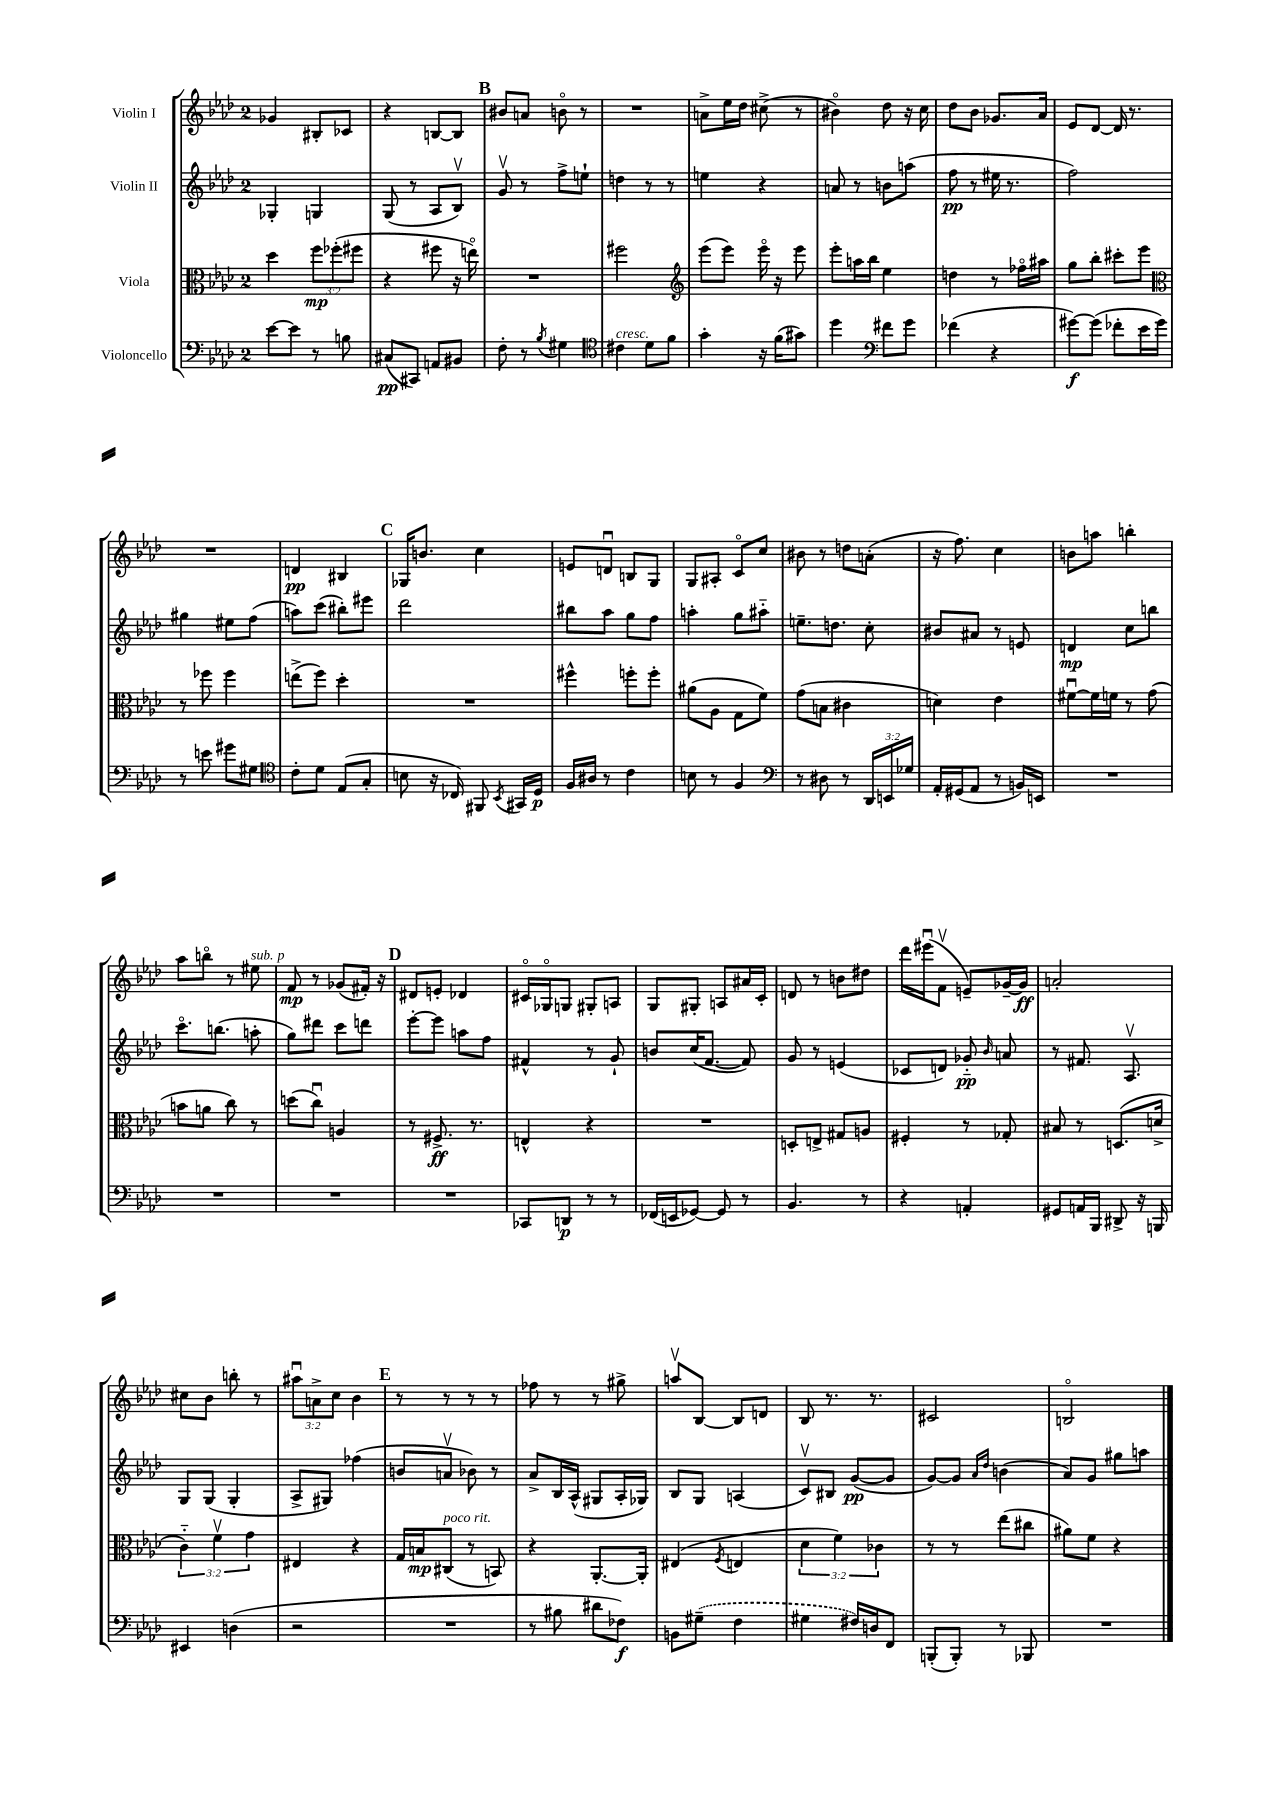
<<
\new StaffGroup <<
\new Staff = "s0" \with { instrumentName = "Violin I" } {
    \clef treble \key aes \major \once \override Staff.TimeSignature.style = #'single-digit \time 2/4 \override Staff.TupletNumber.text = #tuplet-number::calc-fraction-text
    \autoBeamOff ges'4 bis8[-. ces'8] |
    r4 b8[~ b8] |
    \mark \markup { \bold "B" } bis'8[ a'8] b'8\flageolet r8 |
    R2 |
    a'8[-> ees''16 des''16] cis''8->( r8 |
    bis'4\flageolet) des''8 r16 c''16 |
    des''8[ bes'8] ges'8.[ aes'16] |
    ees'8[ des'8]~ des'16 r8. |
    R2 |
    d'4\pp bis4 |
    \mark \markup { \bold "C" } ges16[ b'8.] c''4 |
    e'8[ d'8]\downbow b8[ g8] |
    g8[ ais8]-. c'8[\flageolet c''8] |
    bis'8 r8 d''8[ a'8]-.( |
    r16 f''8.) c''4 |
    b'8[ a''8] b''4-. |
    aes''8[ b''8]\flageolet r8 eis''8^\markup { \italic "sub. p" } |
    f'8\mp r8 ges'8[( fis'16]-.) r16 |
    \mark \markup { \bold "D" } dis'8[ e'8]-. des'4 |
    cis'16[\flageolet ges16\flageolet g8] gis8[-. a8] |
    g8[ gis8]-. a8[ ais'16 c'16]-. |
    d'8 r8 b'8[ dis''8] |
    des'''16[ eis'''16\downbow( f'8]\upbow e'8[--) ges'16~-- ges'16]\ff |
    a'2-. |
    cis''8[ bes'8] b''8-. r8 |
    \tuplet 3/2 { ais''8[\downbow a'8-> c''8] } bes'4 |
    \mark \markup { \bold "E" } r8 r8 r8 r8 |
    fes''8 r8 r8 gis''8-> |
    a''8[\upbow bes8]~ bes8[ d'8] |
    bes8 r8. r8. |
    cis'2 |
    b2\flageolet \bar "|." |
}
\new Staff = "s1" \with { instrumentName = "Violin II" } {
    \clef treble \key aes \major \once \override Staff.TimeSignature.style = #'single-digit \time 2/4
    \autoBeamOff ges4-. g4 |
    g8( r8 aes8[ bes8]\upbow) |
    \mark \markup { \bold "B" } g'8\upbow r8 f''8[-> e''8]-! |
    d''4 r8 r8 |
    e''4 r4 |
    a'8 r8 b'8[ a''8]( |
    f''8\pp r8 eis''16 r8. |
    f''2) |
    gis''4 eis''8[ f''8]( |
    a''8[) c'''8]( bis''8[-.) eis'''8] |
    \mark \markup { \bold "C" } des'''2 |
    bis''8[ aes''8] g''8[ f''8] |
    a''4-. g''8[ ais''8]-_ |
    e''8.[-- d''8.] c''8-. |
    bis'8[ ais'8] r8 e'8 |
    d'4\mp c''8[ b''8] |
    c'''8.[\flageolet b''8.]( a''8-. |
    g''8[) dis'''8] c'''8[ d'''8] |
    \mark \markup { \bold "D" } ees'''8[~-. ees'''8] a''8[ f''8] |
    fis'4-^ r8 g'8-! |
    b'8[ c''16( f'8.]~ f'8) |
    g'8 r8 e'4( |
    ces'8[ d'8]) ges'8-_\pp \grace { bes'16 } a'8 |
    r8 fis'8. aes8.\upbow |
    g8[ g8]( g4-. |
    aes8[-> gis8]) fes''4( |
    \mark \markup { \bold "E" } b'8[ a'8]\upbow bes'8) r8 |
    aes'8[-> bes16 aes16]-^( gis8[ aes16-. ges16]) |
    bes8[ g8] a4( |
    c'8[\upbow) bis8] g'8[~\pp( g'8] |
    g'8[~) g'8] \grace { aes'16[ des''16] } b'4( |
    aes'8[) g'8] gis''8[ a''8] \bar "|." |
}
\new Staff = "s2" \with { instrumentName = "Viola" } {
    \clef alto \key aes \major \once \override Staff.TimeSignature.style = #'single-digit \time 2/4 \override Staff.TupletNumber.text = #tuplet-number::calc-fraction-text
    \autoBeamOff des''4 \tuplet 3/2 { f''8[\mp fes''8-.( fis''8] } |
    r4 fis''8 r16 e''16\flageolet) |
    \mark \markup { \bold "B" } R2 |
    fis''2 |
    \clef treble ees'''8[( ees'''8]) ees'''16\flageolet r16 ees'''8 |
    ees'''8[-. a''16 bes''16] ees''4 |
    d''4 r8 fes''16[\flageolet ais''16] |
    g''8[ bes''8]-. cis'''8[-. ees'''8] |
    \clef alto r8 fes''8 fes''4 |
    e''8[->( f''8]) des''4-. |
    \mark \markup { \bold "C" } R2 |
    fis''4-^ f''8[-. f''8]-. |
    ais'8[( aes8] g8[ f'8]) |
    g'8[( b8] cis'4 |
    d'4) ees'4 |
    fis'8[~\downbow fis'16 f'16] r8 g'8( |
    b'8[ a'8] c''8) r8 |
    d''8[( c''8]\downbow) a4 |
    \mark \markup { \bold "D" } r8 fis8.->\ff r8. |
    e4-^ r4 |
    R2 |
    d8[-. e8]-> gis8[ a8] |
    fis4-. r8 ges8-. |
    bis8 r8 d8.[( d'16]-> |
    \tuplet 3/2 { c'4-_) f'4\upbow g'4 } |
    eis4 r4 |
    \mark \markup { \bold "E" } g16[ b16\mp cis8]^\markup { \italic "poco rit." }( r8 b,8) |
    r4 aes,8.[~-. aes,16]-. |
    eis4( \acciaccatura { f8 } e4 |
    \tuplet 3/2 { des'4 f'4) ces'4 } |
    r8 r8 ees''8[( cis''8] |
    ais'8[) f'8] r4 \bar "|." |
}
\new Staff = "s3" \with { instrumentName = "Violoncello" } {
    \clef bass \key aes \major \once \override Staff.TimeSignature.style = #'single-digit \time 2/4 \override Staff.TupletNumber.text = #tuplet-number::calc-fraction-text
    \autoBeamOff ees'8[~ ees'8] r8 b8 |
    cis8[\pp( cis,8]) a,8[ bis,8] |
    \mark \markup { \bold "B" } f8-. r8 \acciaccatura { bes8 } gis4 |
    \clef tenor cis'4^\markup { \italic "cresc." } des'8[ f'8] |
    g'4-. r16 f'16[( gis'8]) |
    des''4 \clef bass fis'8[ g'8] |
    fes'4( r4 |
    gis'8[~\f) gis'8]( fes'8[-. ees'16 gis'16]) |
    r8 e'8 gis'8[ gis8] |
    \clef tenor c'8[-. des'8] ees8[( g8]-. |
    \mark \markup { \bold "C" } b8 r16 ces16) fis,8 \acciaccatura { bes,8 } gis,16[ des16]\p |
    f16[ ais16] r8 c'4 |
    b8 r8 f4 |
    \clef bass r8 dis8 r8 \tuplet 3/2 { des,16[ e,16 ges16] } |
    aes,16[-. gis,16( aes,8] r8 b,16[) e,16] |
    R2 |
    R2 |
    R2 |
    \mark \markup { \bold "D" } R2 |
    ces,8[ d,8]\p r8 r8 |
    fes,16[( e,16 ges,8]~) ges,8 r8 |
    bes,4. r8 |
    r4 a,4-. |
    gis,8[ a,16 bes,,16] dis,8-> r16 b,,16 |
    eis,4 d4( |
    r2 |
    \mark \markup { \bold "E" } R2 |
    r8 bis8 dis'8[ fes8]\f) |
    b,8[ \once \slurDashed gis8]--( f4 |
    gis4 fis16[) d16 f,8] |
    b,,8[-.( b,,8]-.) r8 bes,,8 |
    R2 \bar "|." |
}
>>
>>
\layout { \context { \Score \remove "Bar_number_engraver" } }
